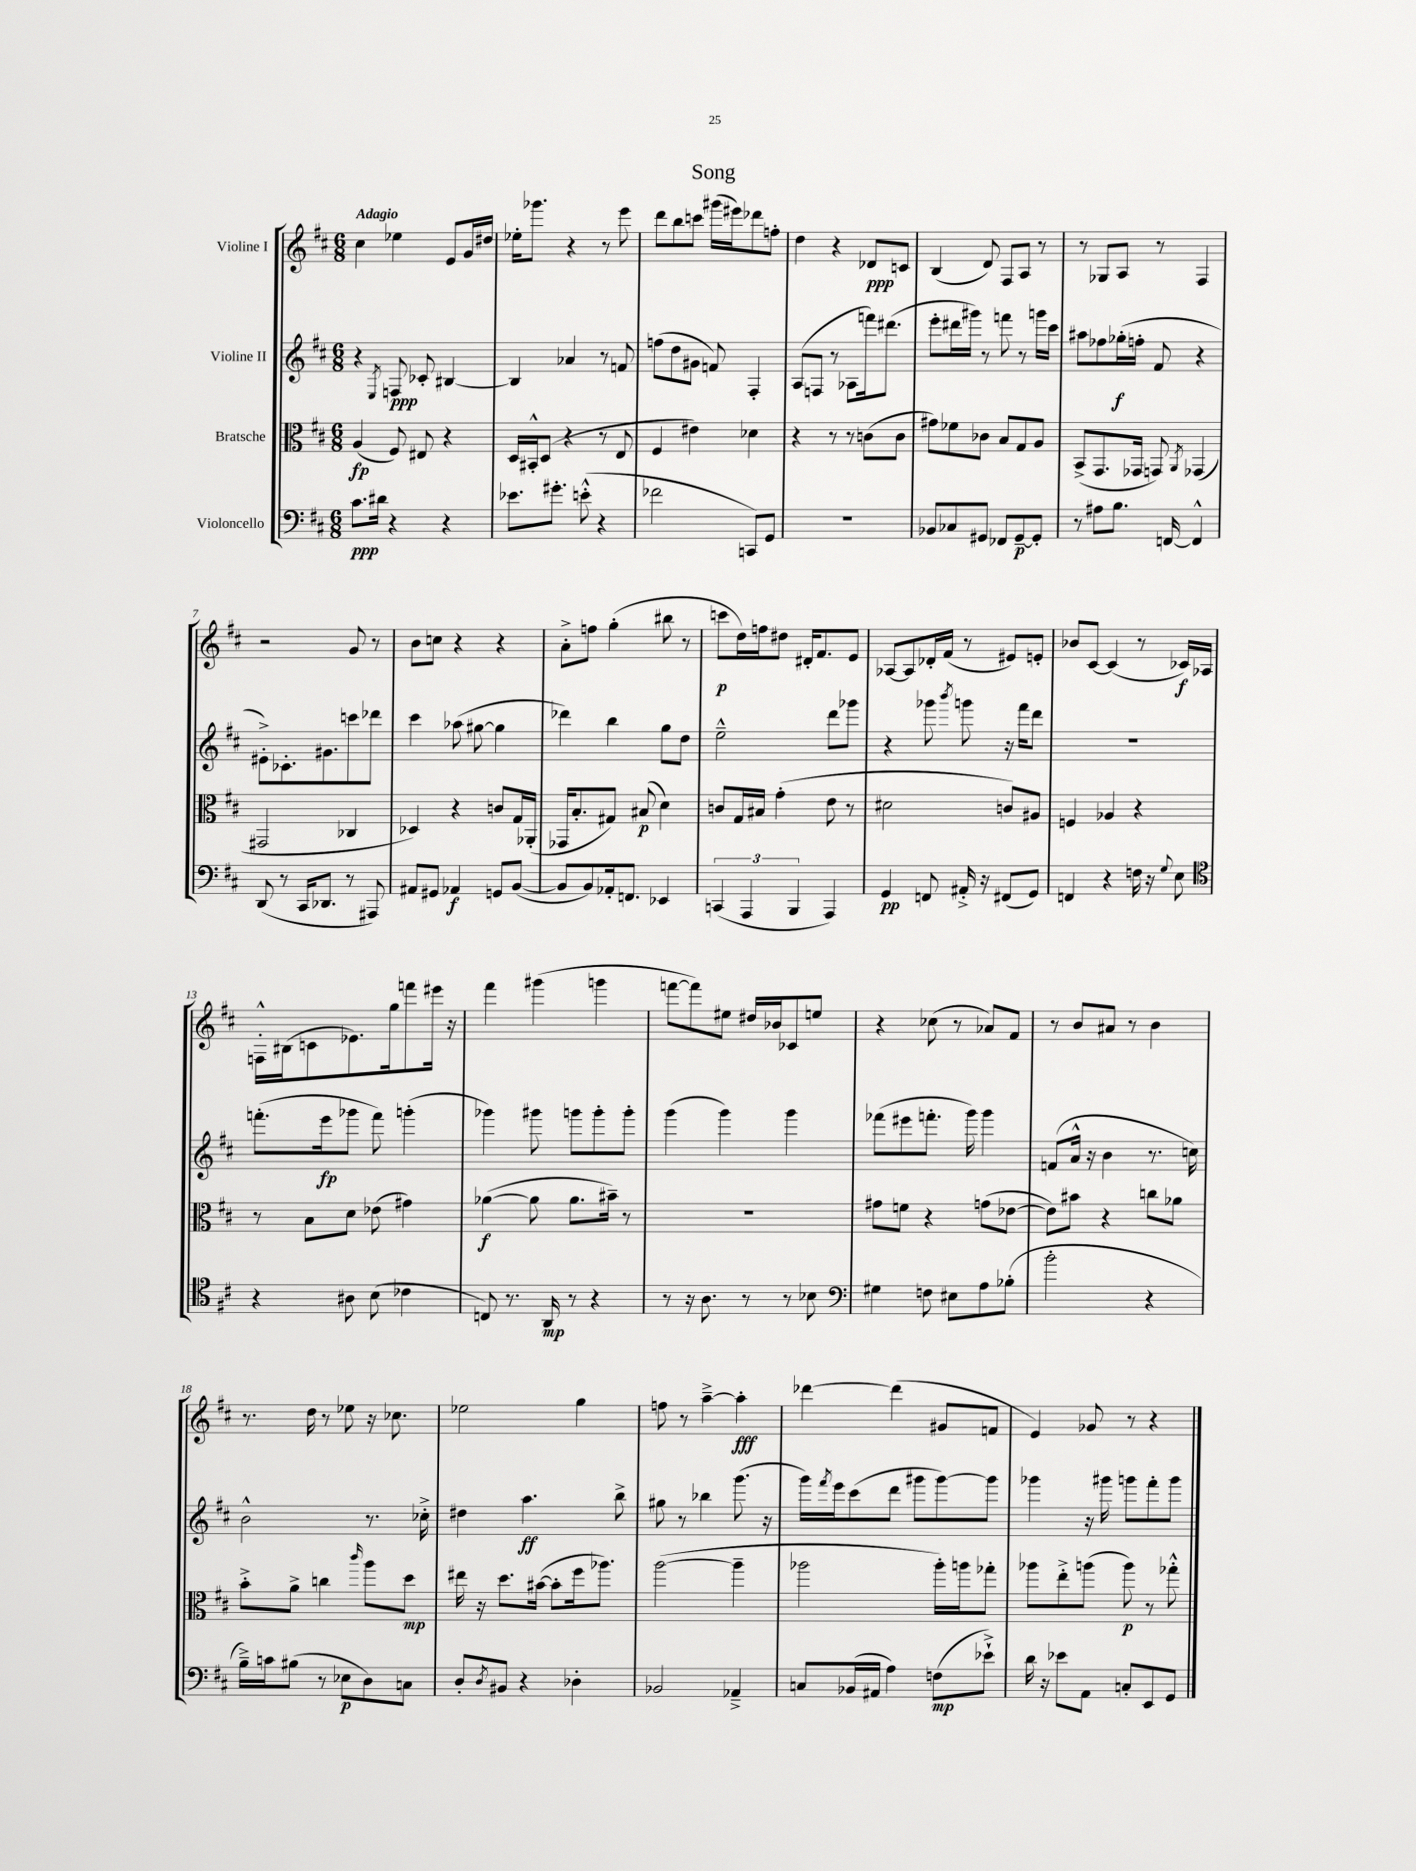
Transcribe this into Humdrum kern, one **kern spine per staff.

**kern	**kern	**kern	**kern
*staff4	*staff3	*staff2	*staff1
*clefF4	*clefC3	*clefG2	*clefG2
*k[f#c#]	*k[f#c#]	*k[f#c#]	*k[f#c#]
*M6/8	*M6/8	*M6/8	*M6/8
8.c#\L	(4A/	4r	4cc#\
16d#\Jk	.	.	.
.	.	8qE/	.
4r	8F#/)	8F/	4ee-\
.	8E#/	8c-'/	.
4r	4r	[4B#/	8e/L
.	.	.	16g/L
.	.	.	16dd#/JJ
=	=	=	=
8.e-\L	16D/LL	4B#/]	16ee-'\LK
.	16BB#'^^/J	.	8.ggg-\J
.	(8D/J	.	.
8.g#'\J	.	.	.
.	4r	4a-/	4r
(8e'^^\	.	.	.
4r	8r	8r	8r
.	8E/	8f/	8eee\
=	=	=	=
2f-\	4F#/	(8ff\L	8ddd\L
.	.	8dd\	8bb\
.	4e#\)	8g#\J	8ccc\J
.	.	8f/)	(16ggg#\LL
.	.	.	16eee#\J)
8CC/L)	4d-\	4F#'/	8ddd-\
8GG/J	.	.	8ff'\J
=	=	=	=
2.r	4r	(8A/L	4dd\
.	.	8F/J	.
.	8r	8r	4r
.	8r	8A-\L	.
.	(8c\L	16fff\k)	8d-/L
.	.	(8.ddd#\J	.
.	8c\J	.	8c/J
=	=	=	=
8BB-/L	8g#\L)	8eee'\L	(4B/
8C-/	8f-\	16ddd#\L	.
.	.	16ggg#\JJ)	.
8GG#/J	8c-\J	8r	8d/)
8FF-/L	8B/L	8fff\	8F#/L
[8GG#~/	8G/	8r	8A/J
8GG#'/]J	8A/J	16ggg\LL	8r
.	.	16ccc#\JJ	.
=	=	=	=
8r	(8BB^/L	8aa#\L	8r
8A#\L	8.GG/	8ff-\	8G-/L
8.B\J	.	(16gg-'\L	8A/J
.	16GG-/Jk	16ff'\JJ	.
.	8GG/)	8f#/	8r
[16FF/	.	.	.
.	8qAA/	.	.
4FF^^/]	(4GG-/	4r	4F#/
=	=	=	=
(8DD/	2GG#/	8e#'^\L)	2r
8r	.	8.c-'\	.
16CC#/LK	.	.	.
8.DD-/J	.	8.g#\	.
8r	4C-/	8ccc\	8g/
8AAA#/)	.	8ddd-\J	8r
=	=	=	=
8AA#/L	4D-/)	4ccc#\	8b\L
8GG#/J	.	.	8cc\J
4AA-/	4r	(8aa-\	4r
.	.	[8gg#\	.
8GG/L	8c/L	4gg#\]	4r
([8BB/J	16G/L	.	.
.	(16AA-'/JJ	.	.
=	=	=	=
8BB/]L	16GG-/LK	4ddd-\)	8a'^\L
.	8.B'/	.	.
8BB/)	.	.	8ff\J
16AA-'/k	8G#/J)	4bb\	(4gg'\
8.FF/J	.	.	.
.	(8B#/	.	.
4EE-/	4d\)	8gg\L	8bb#\
.	.	8dd\J	8r
=	=	=	=
(6CC/	8c/L	2ee~^^\	8ccc\L
.	16G/L	.	16dd\L)
6AAA/	.	.	.
.	16B#/JJ	.	16ff\J
.	(4g'\	.	8dd#\J
6BBB/	.	.	.
.	.	.	16d#'/LK
.	.	.	8.f#/
4AAA/)	8e\	8ddd\L	.
.	8r	8ggg-\J	8e/J
=	=	=	=
4GG/	2d#\	4r	[8A-/L
.	.	.	8A-/]
8FF/	.	8ggg-\	16d-'/L
.	.	.	(16f#/JJ
.	.	8qbbb/	.
16AA#'^/	.	8ggg\	8r
16r	.	.	.
(8FF#/L	8c/L)	16r	8e#/L)
.	.	16fff#\LK	.
8GG/J)	8A#/J	8ddd\J	8e'/J
=	=	=	=
4FF/	4F/	2.r	8b-/L
.	.	.	[8c#/J
4r	4A-/	.	(4c#/]
16F\	4r	.	8r
16r	.	.	.
8qqG/	.	.	.
8E\	.	.	16c-/LL)
.	.	.	16A-/JJ
=	=	=	=
*clefC4	*	*	*
4r	8r	(8.fff'\L	16F'^^\LL
.	.	.	(16B#\J
.	8B\L	.	8c\
.	.	16eee\k	.
8A#\	8d\J	8ggg-\J	8.e-\)
(8B\	(8e-\	8fff\)	.
.	.	.	16gg\k
4c-\	4g#\)	(4ggg'\	8fff\
.	.	.	16eee#\Jk
.	.	.	16r
=	=	=	=
8C/)	([4a-\	4ggg-\)	4fff#\
8.r	.	.	.
.	8a-\]	8ggg#\	(4ggg#\
16AA/	.	.	.
8r	8.a-\L	8ggg\L	.
4r	.	8ggg'\	4ggg\
.	16b#~\Jk)	.	.
.	8r	8ggg'\J	.
=	=	=	=
8r	2.r	(4ggg\	[8fff\L
16r	.	.	8fff\])
8.A\	.	.	.
.	.	4ggg\)	8ee#\J
8r	.	.	16dd#/LL
.	.	.	16b-/J
8r	.	4ggg\	8c-/
8B-\	.	.	8ee/J
=	=	=	=
*clefF4	*	*	*
4G#\	8g#\L	(8fff-\L	4r
.	8f\J	8eee#\	.
8F\	4r	8.fff'\J	(8cc-\
8E#\L	.	.	8r
.	.	16ggg\)	.
8A\	(8g\L	4ggg\	8a-/L)
(8B-'\J	[8e-\J	.	8f#/J
=	=	=	=
2b'\	8e-\]L)	(8f/L	8r
.	8b#\J	16a^^/Jk	8b/L
.	.	16r	.
.	4r	4b\	8a#/J
.	.	.	8r
4r	8cc\L	8.r	4b\
.	8a-\J	.	.
.	.	16cc\)	.
=	=	=	=
16B~^\LL)	8b'^\L	2b^^\	8.r
16c\J	.	.	.
(8B#\J	8a^\J	.	.
.	.	.	16dd\
8r	4cc\	.	8r
8E-\L	.	.	8ee-\
.	16qqccc#/	.	.
8D\)	8aa\L	8.r	16r
.	.	.	8.cc-\
8C\J	8dd\J	.	.
.	.	16cc-'^\	.
=	=	=	=
8D'/L	16ee#\	4dd#\	2ee-\
.	16r	.	.
8qD/	.	.	.
8BB#/J	8.dd\L	.	.
4r	.	4.aa\	.
.	([16b#\Jk	.	.
.	8b#'\]L	.	.
4D-'\	16ff#\k	.	4gg\
.	8.aa-\J)	.	.
.	.	8bb^\	.
=	=	=	=
2BB-/	([2aa\	8gg#\	8ff\
.	.	8r	8r
.	.	4bb-\	[4aa~^\
4AA-~^/	4aa~\]	(8.ggg\	4aa'\]
.	.	16r	.
=	=	=	=
8C/L	2aa-\	16ggg\LL)	[4ddd-\
.	.	8qfff#/	.
.	.	16eee\J	.
(16BB-/L	.	(8ccc#\	.
16AA#/JJ	.	.	.
4A\)	.	8ddd\J	(4ddd-\]
.	.	8ggg#\L	.
(8F\L	16aa-'\LL)	[8ggg#\)	8g#/L
.	16aa\J	.	.
8e-`^\J)	8gg-'\J	8ggg#\]J	8f/J
=	=	=	=
16d\	8aa-\L	4ggg-\	4e/)
16r	.	.	.
8e-\L	8ee'^\	.	.
8AA\J	(8aa\J	16r	8g-/
.	.	16ggg#\	.
8C'/L	8aa\)	8ggg\L	8r
8EE/	8r	8fff#'\	4r
8GG/J	8gg-'^^\	8ggg\J	.
==	==	==	==
*-	*-	*-	*-
